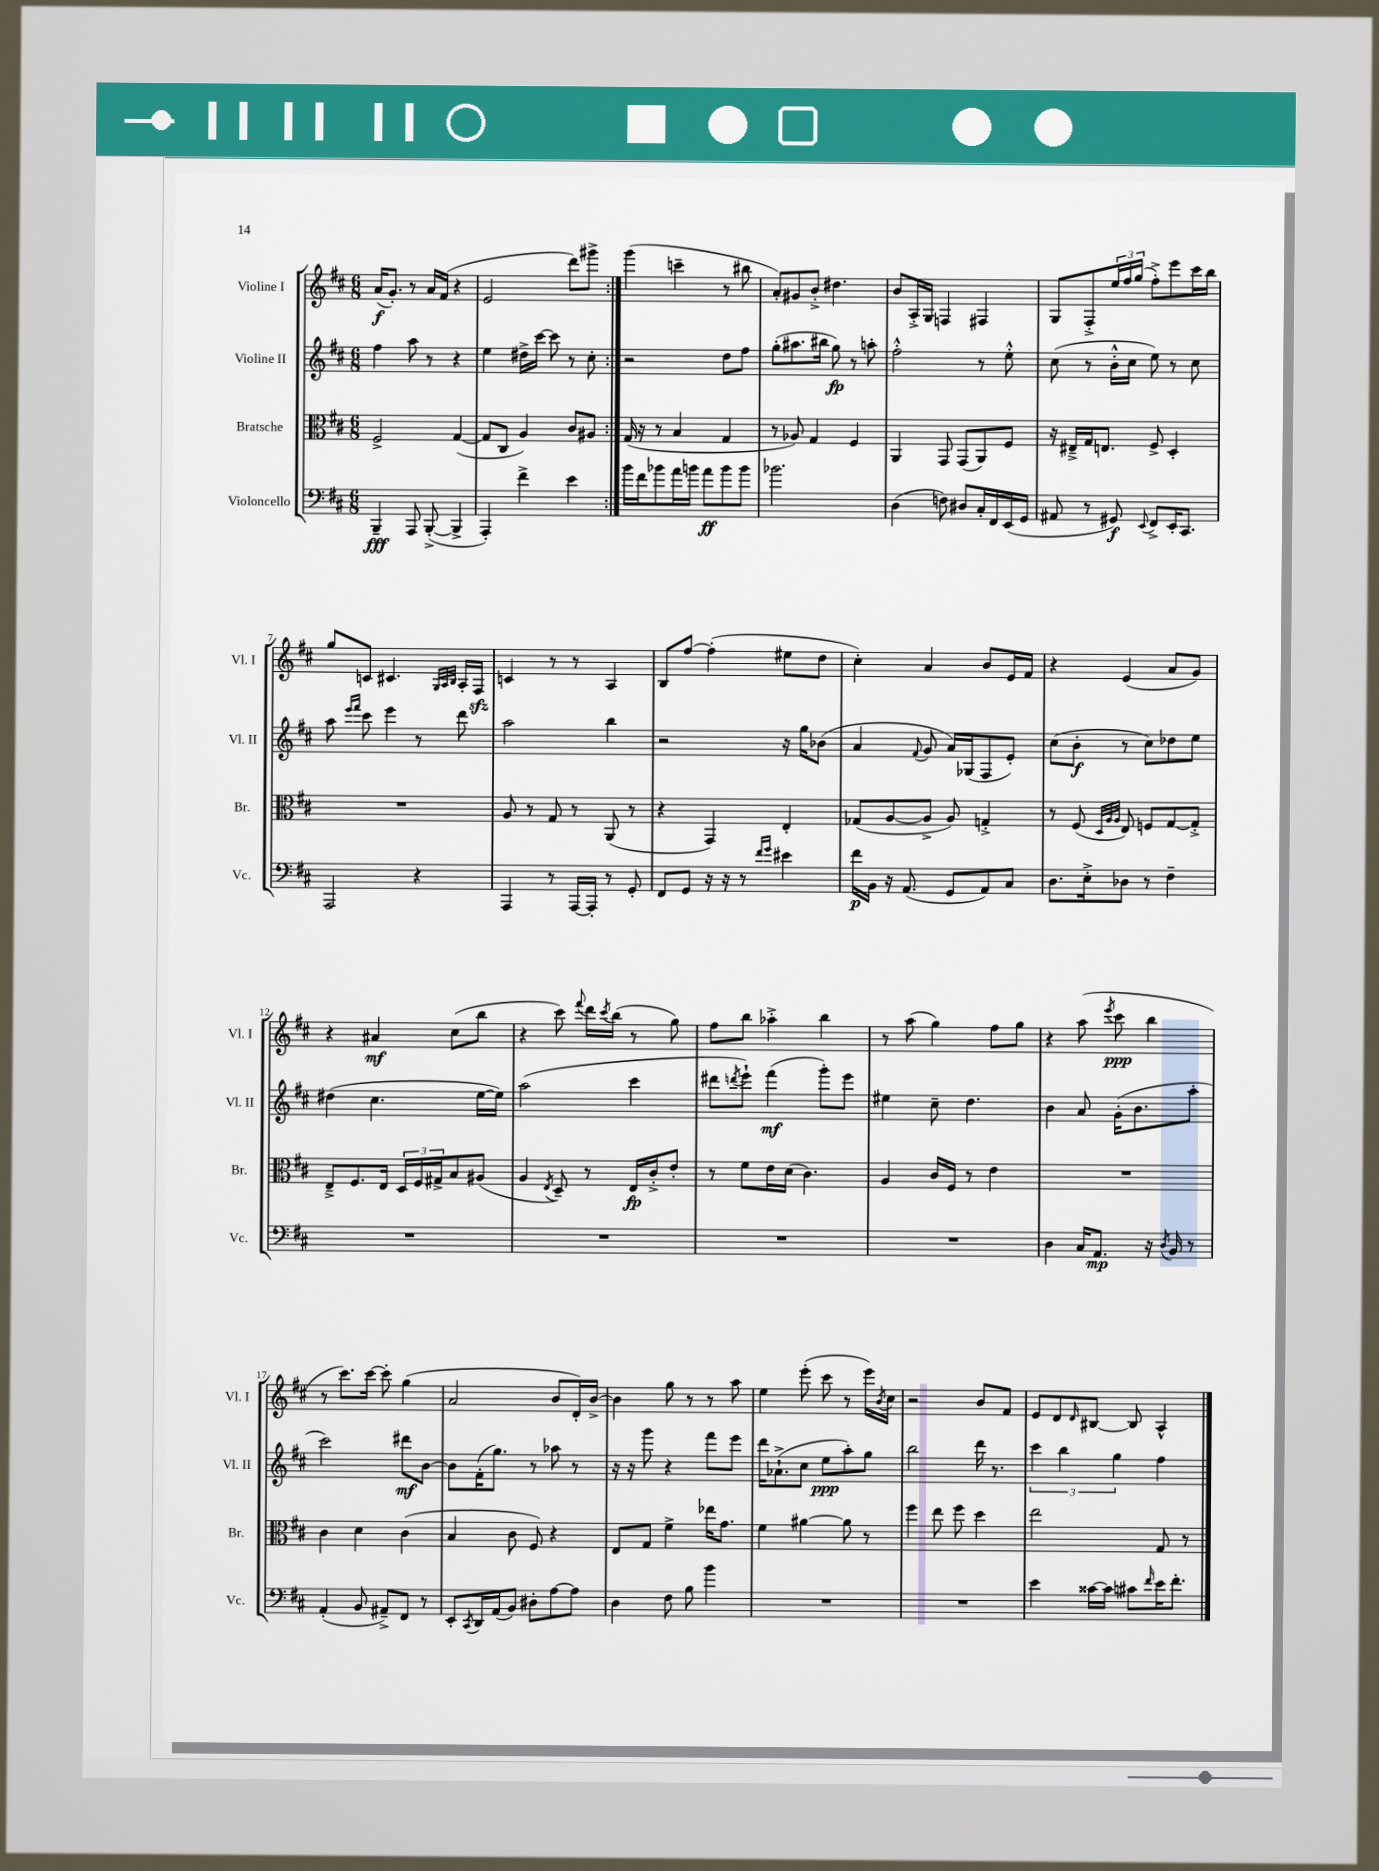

**kern	**kern	**kern	**kern
*staff4	*staff3	*staff2	*staff1
*clefF4	*clefC3	*clefG2	*clefG2
*k[f#c#]	*k[f#c#]	*k[f#c#]	*k[f#c#]
*M6/8	*M6/8	*M6/8	*M6/8
4BBB~/	2F#^/	4ff#\	(16a/LK
.	.	.	8.g'/J)
8AAA/	.	8aa\	8r
([8BBB'^/	.	8r	16a/LL
.	.	.	(16f#/JJ
4BBB^/]	([4G/	4r	4r
=	=	=	=
4AAA'/)	8G/]L	4ee\	2e/
.	8C#/J	.	.
4f#^\	4A/)	16dd#^\LL	.
.	.	[16ccc#\JJ	.
.	.	8ccc#\]	.
4e\	8c#/L	8r	8ddd\L)
.	8A#/J	8cc#'\	8ggg#^\J
=:|!	=:|!	=:|!	=:|!
16b\LL	(16G/	2r	(4ggg\
16f#\J	16r	.	.
8b-\	8r	.	.
16a\L	4B/	.	4ccc~\
16b\JJ	.	.	.
8a\L	.	.	.
8b\	4G/	8dd\L	8r
8b\J	.	8ff#\J	8bb#\
=	=	=	=
2.b-\	8r	(8gg'\L	8a'/L)
.	8A-/)	8.aa#\	8g#/
.	4G/	.	8b'^/J
.	.	16bb#\Jk	.
.	.	8gg\)	4.dd#\
.	4F#/	8r	.
.	.	8aa'\	.
=	=	=	=
(4D\	4AA/	2ff#'^^\	8b/L
.	.	.	16A'^/L
.	.	.	16G/JJ
8F\)	8GG/	.	4F/
8D#/L	(8GG/L	.	.
16C#'/L	8AA/)	8r	4F#/
16FF#/	.	.	.
(16EE/	8F#/J	8ee'^^\	.
16GG/JJ	.	.	.
=	=	=	=
8AA#/	16r	(8cc#\	8G/L
.	16E#~^/LL	.	.
8r	16G/J	8r	8F#'^/
.	8.E/J	.	.
8GG#/)	.	16b'^^\LL	24ee/L
.	.	.	24ff#/
.	.	16cc#\JJ	.
.	.	.	(24gg/JJ
8qqEE/	.	.	.
8FF#^/L	8F#^/	8ee\)	8ff#'^\L)
16EE'/K	4D'/	8r	8eee\
8.CC#/J	.	.	.
.	.	8cc#\	16ccc#\L
.	.	.	16bb\JJ
=	=	=	=
2AAA/	2.r	8aa\	8gg/L
.	.	16qqeee/LL	.
.	.	16qqfff#/JJ	.
.	.	8ccc#\	8c/J
.	.	4eee\	4.c#/
4r	.	8r	.
.	.	.	32qqG/LLL
.	.	.	32qqA/
.	.	.	32qqB/JJJ
.	.	8ddd\	16A'/LL
.	.	.	16F#/JJ
=	=	=	=
4AAA/	8A/	2aa\	4c/
.	8r	.	.
8r	8G/	.	8r
[16AAA/LL	8r	.	8r
16AAA'/]JJ	.	.	.
8r	(8AA/	4bb\	4A/
8GG'/	8r	.	.
=	=	=	=
8FF#/L	4r	2r	8B/L
8GG/J	.	.	[8ff#/J
16r	4GG/)	.	(4ff#'\]
16r	.	.	.
8r	.	.	.
16qqf#/LL	.	.	.
16qqg/JJ	.	.	.
4e#\	4E'/	16r	8ee#\L
.	.	16gg\LK	.
.	.	(8b-\J	8dd\J
=	=	=	=
16f#\LL	(8G-/L	4a/	4cc#'\)
16BB\JJ	.	.	.
16r	[8A/	.	.
(8.AA/	.	.	.
.	.	8qqf#/	.
.	8A^/]J	8g/	4a/
8GG/L	8A/)	16a/LL)	.
.	.	(16G-/J	.
8AA/)	4G'^/	8F#/	8b/L
8C#/J	.	8e'/J)	16e/L
.	.	.	16f#/JJ
=	=	=	=
8.D\L	8r	(8cc#\L	4r
.	(8F#/	8b'\J	.
16E'^\k	.	.	.
.	32qqD/LLL	.	.
.	32qqA/	.	.
.	32qqA/JJJ	.	.
8D-\J	8E/)	8r	(4e/
8r	8F/L	8cc#\L)	.
4F#~\	[8G/	8dd-\	8a/L
.	8G'^/]J	8ee\J	8g/J)
=	=	=	=
2.r	8E~^/L	(4dd#\	4r
.	8.F#/	.	.
.	.	4.cc#\	4a#/
.	16E/Jk	.	.
.	24D/LL	.	.
.	24F#/	.	.
.	24G#^/J	.	.
.	8B/	.	(8cc#\L
.	(8A#/J	[16ee\LL	8bb\J
.	.	16ee\]JJ)	.
=	=	=	=
2.r	4A/	(2aa\	4r
.	8qE/	.	.
.	8D~/)	.	8ccc#\)
.	.	.	8qqfff#/
.	8r	.	16ddd\LL
.	.	.	8qccc#/
.	.	.	(16bb\JJ
.	16E/LL	4ccc#\	8r
.	16c#'^/J	.	.
.	8e'/J	.	8gg\)
=	=	=	=
2.r	8r	8ddd#\L	8ff#\L
.	.	8qddd/	.
.	8f#\L	8eee`\J)	8bb\J
.	16e\L	(4fff#\	4aa-'^\
.	(16d\JJ	.	.
.	4.c#\)	.	.
.	.	8ggg'\L)	4bb\
.	.	8eee\J	.
=	=	=	=
2.r	4A/	4ee#\	8r
.	.	.	(8aa\
.	16c#/LL	8cc#~\	4gg\)
.	16F#/JJ	.	.
.	8r	4.dd\	.
.	4e\	.	8ff#\L
.	.	.	8gg\J
=	=	=	=
4D\	2.r	4b\	4r
16C#/LK	.	8a/	(8aa\
8.AA/J	.	.	.
.	.	.	8qeee/
.	.	(16g'\LK	8ccc#\
.	.	8.b\	.
16r	.	.	4bb\
8qD/	.	.	.
16BB/	.	.	.
8r	.	8aa'\J	.
=	=	=	=
(4AA'/	4c#\	2ccc#\)	8r
.	.	.	8.ccc#\L)
8BB/	4d\	.	.
.	.	.	[16ccc#\Jk
8AA#~^/L)	.	.	8ccc#'\]
8FF#/J	(4c#\	8ddd#\L	(4gg\
8r	.	[8b\J	.
=	=	=	=
8EE'/L	4B/	8b\]L	2a/
8qCC#/	.	.	.
16DD/L	.	(16f#'\K	.
(16AA/J	.	8.gg\J)	.
8BB/J)	8c#\	.	.
8D#'\L	8F#/)	8r	.
[8A\	4r	8aa-\	8b/L
8A\]J	.	8r	16d'/L)
.	.	.	[16b^/JJ
=	=	=	=
4D\	8E/L	16r	4b\]
.	.	16r	.
.	8G/J	8ggg\	.
8F#\	4f#^\	4r	8gg\
8B\	.	.	8r
4b\	16ee-\LK	8fff#\L	8r
.	8.g\J	.	.
.	.	8eee\J	8aa\
=	=	=	=
2.r	4f#\	16ddd\LK	4ee\
.	.	(8.a-`^\	.
.	[4a#\	8cc#\J	(8eee'\
.	.	8ee\L	8ccc#\
.	8a#\]	8aa'\)	8r
.	8r	8gg\J	16eee\LL)
.	.	.	8qb/
.	.	.	16cc#\JJ
=	=	=	=
2.r	4ff#\	2bb\	2r
.	8ee\	.	.
.	8ff#\	.	.
.	4dd\	16ddd\	8b/L
.	.	8.r	.
.	.	.	8f#/J
=	=	=	=
4e\	2ee\	6ccc#\	8e/L
.	.	.	8d/
.	.	6bb\	.
.	.	.	16qqd/
[16c##\LL	.	.	[8B#/J
16c##\]JJ	.	.	.
.	.	6gg\	.
8c#\L	.	.	8B#/]
16qqf#/	.	.	.
16e\K	8G/	4ff#\	4A^^/
8.f#'\J	.	.	.
.	8r	.	.
==	==	==	==
*-	*-	*-	*-
